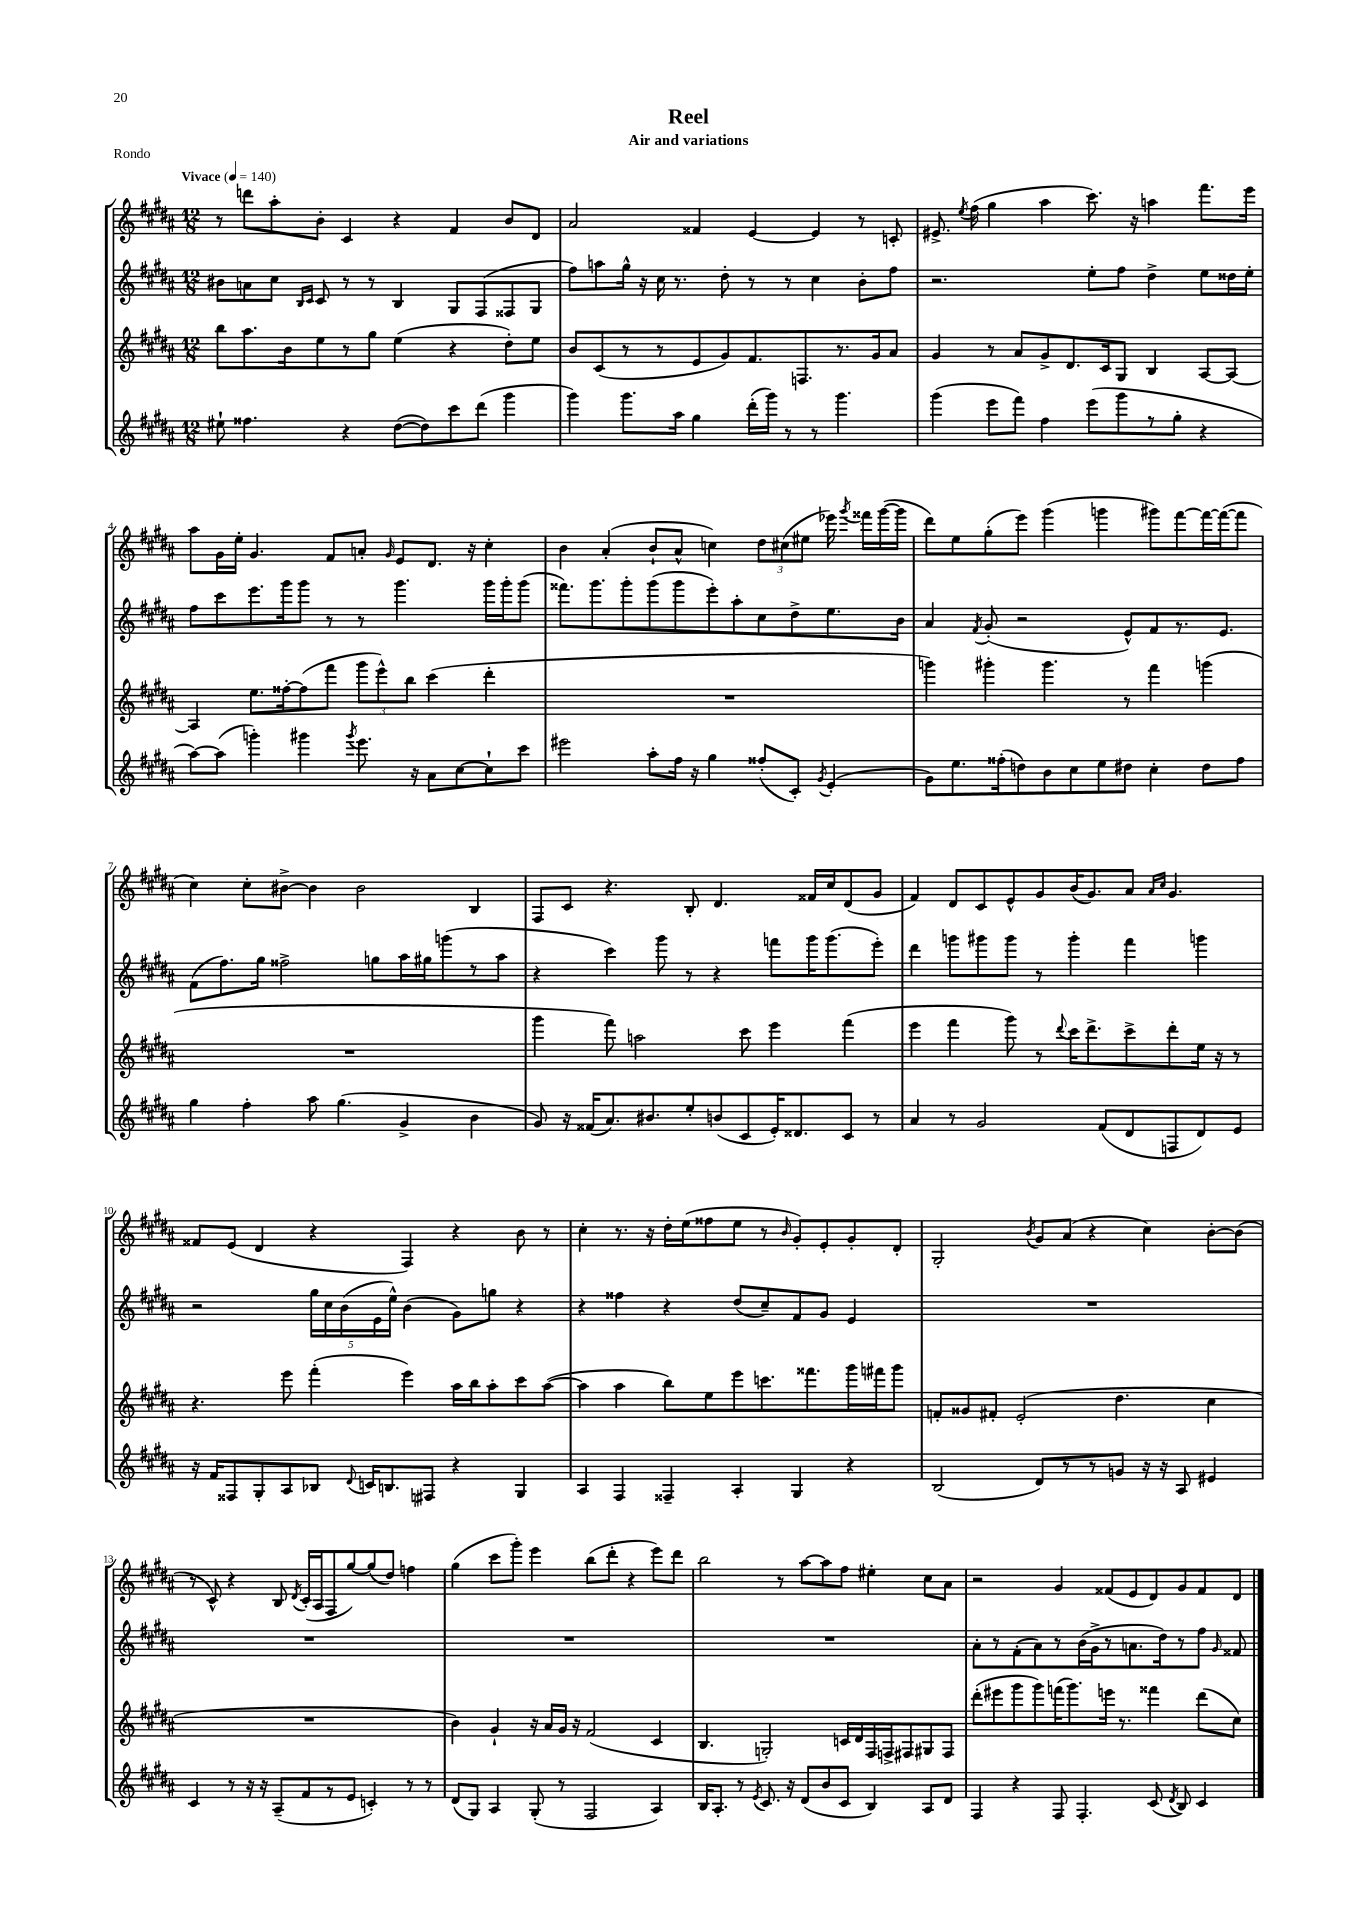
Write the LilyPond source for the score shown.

\header { title = "Reel" subtitle = "Air and variations" piece = "Rondo" }
<<
\new StaffGroup <<
\new Staff = "s0" {
    \clef treble \key b \major \numericTimeSignature \time 12/8 \tempo "Vivace" 4 = 140
    \autoBeamOff r8 d'''8[ ais''8-. b'8]-. cis'4 r4 fis'4 b'8[ dis'8] |
    ais'2 fisis'4 e'4~ e'4 r8 c'8-. |
    eis'8.-> \acciaccatura { e''8 } fis''16( gis''4 ais''4 cis'''8.) r16 a''4 fis'''8.[ e'''16] |
    ais''8[ gis'16 e''16]-. gis'4. fis'8[ a'8]-. \grace { gis'16 } e'8[ dis'8.] r16 cis''4-. |
    b'4 ais'4-.( b'8[-! ais'8]-^ c''4) \tuplet 3/2 { dis''8[ cis''8( eis''8] } ees'''16) \acciaccatura { gis'''8 } fisis'''16[ gis'''16~( gis'''16] |
    dis'''8[) e''8 gis''8-.( e'''8]) gis'''4( g'''4 gis'''8[) fis'''8~ fis'''16~ fis'''16~( fis'''8] |
    cis''4) cis''8[-. bis'8]~-> bis'4 bis'2 b4 |
    fis8[ cis'8] r4. b8-. dis'4. fisis'16[ cis''16 dis'8( gis'8] |
    fis'4) dis'8[ cis'8 e'8-^ gis'8 b'16( gis'8.) ais'8] \grace { ais'16[ cis''16] } gis'4. |
    fisis'8[ e'8]( dis'4 r4 fis4) r4 b'8 r8 |
    cis''4-. r8. r16 dis''16[-. e''16( fisis''8 e''8] r8 \grace { b'16 } gis'8[-.) e'8-. gis'8-. dis'8]-. |
    gis2-. \acciaccatura { b'8 } gis'8[ ais'8]( r4 cis''4) b'8[~-. b'8]( |
    r8 cis'8-^) r4 b8 \acciaccatura { dis'8 } cis'16[-.( ais16 fis8 gis''8~) gis''8( dis''8]) f''4 |
    gis''4( cis'''8[ gis'''8]-.) e'''4 b''8[( dis'''8]-. r4 e'''8[) dis'''8] |
    b''2 r8 ais''8[~ ais''8 fis''8] eis''4-. cis''8[ ais'8] |
    r2 gis'4 fisis'8[( e'8 dis'8) gis'8 fisis'8 dis'8] \bar "|." |
}
\new Staff = "s1" {
    \clef treble \key b \major \numericTimeSignature \time 12/8
    \autoBeamOff bis'8[ a'8 cis''8] \grace { b16[ cis'16] } cis'8 r8 r8 b4 gis8[ fis8( fisis8 gis8] |
    fis''8[) a''8 gis''16]-^ r16 cis''16 r8. dis''8-. r8 r8 cis''4 b'8[-. fis''8] |
    r2. e''8[-. fis''8] dis''4-> e''8[ disis''16 e''16]-. |
    fis''8[ cis'''8 e'''8. gis'''16 gis'''8] r8 r8 gis'''4. gis'''16[ gis'''16-. gis'''8]( |
    fisis'''8.[) gis'''8. gis'''8-. gis'''8( gis'''8 e'''8-.) ais''8-. cis''8 dis''8-> e''8. b'16] |
    ais'4 \acciaccatura { fis'8 } gis'8-.( r2 e'8[-^) fis'8 r8. e'8.] |
    fis'8[( fis''8.) gis''16] fisis''2-> g''8[ ais''16 gis''16 g'''8( r8 ais''8] |
    r4 cis'''4) gis'''8 r8 r4 f'''8[ gis'''16 gis'''8.( e'''8]-.) |
    dis'''4 g'''8[ gis'''8 gis'''8] r8 gis'''4-. fis'''4 g'''4 |
    r2 \tuplet 5/4 { gis''16[ cis''16 b'16( e'16 e''16]-^) } b'4( gis'8[) g''8] r4 |
    r4 fisis''4 r4 dis''8[( cis''8--) fis'8 gis'8] e'4 |
    R1. |
    R1. |
    R1. |
    R1. |
    ais'8[-. r8 fis'8-.( ais'8) r8 b'16( gis'16-> r8 a'8. dis''16) r8 fis''8] \grace { gis'16 } fisis'8 \bar "|." |
}
\new Staff = "s2" {
    \clef treble \key b \major \numericTimeSignature \time 12/8
    \autoBeamOff b''8[ ais''8. b'16 e''8 r8 gis''8] e''4( r4 dis''8[-.) e''8] |
    b'8[ cis'8( r8 r8 e'8 gis'8) fis'8. f8. r8. gis'16 ais'8] |
    gis'4 r8 ais'8[ gis'8-> dis'8. cis'16 gis8] b4 ais8[~ ais8]~ |
    ais4 e''8.[ fisis''16~-. fisis''8( fis'''8] \tuplet 3/2 { gis'''8[ e'''8-^) b''8] } cis'''4( dis'''4-. |
    R1. |
    g'''4) gis'''4-. gis'''4. r8 fis'''4 g'''4( |
    R1. |
    gis'''4 fis'''8) a''2 cis'''8 e'''4 fis'''4( |
    e'''4 fis'''4 gis'''8) r8 \appoggiatura { dis'''8 } cis'''16[ dis'''8.-> cis'''8-> dis'''8-. e''16] r16 r8 |
    r4. e'''8 fis'''4-.( e'''4) ais''16[ b''16 ais''8-. cis'''8 ais''8]~( |
    ais''4 ais''4 b''8[) e''8 e'''8 c'''8. fisis'''8. gis'''16 fis'''16 gis'''8] |
    f'8[-. gisis'8 fis'8]-. e'2-.( dis''4. cis''4 |
    R1. |
    b'4) gis'4-! r16 ais'16[ gis'16] r16 fis'2( cis'4 |
    b4. g2-.) c'16[ dis'16 fis16 f16-> fis8 gis8 fis8] |
    dis'''8[-.( eis'''8 gis'''8 gis'''8) f'''16( gis'''8.) e'''16] r8. fisis'''4 dis'''8[( cis''8]) \bar "|." |
}
\new Staff = "s3" {
    \clef treble \key b \major \numericTimeSignature \time 12/8
    \autoBeamOff eis''8-! fisis''4. r4 dis''8[~( dis''8) cis'''8 dis'''8]( gis'''4 |
    gis'''4) gis'''8.[ ais''16] gis''4 dis'''16[-.( gis'''16]) r8 r8 gis'''4. |
    gis'''4( e'''8[ fis'''8]) fis''4 e'''8[( gis'''8 r8 gis''8]-. r4 |
    ais''8[~) ais''8]( g'''4-.) gis'''4 \acciaccatura { gis'''8 } e'''8. r16 ais'8[ cis''8~ cis''8-! cis'''8] |
    eis'''2 ais''8[-. fis''16] r16 gis''4 fisis''8[-.( cis'8]-.) \acciaccatura { gis'8 } e'4-.( |
    gis'8[) e''8. fisis''16-.( d''8) b'8 cis''8 e''8 dis''8] cis''4-. dis''8[ fisis''8] |
    gis''4 fis''4-. ais''8 gis''4.( gis'4-> b'4 |
    gis'8) r16 fisis'16[( ais'8.) bis'8. e''8-. b'8( cis'8 e'16-.) disis'8. cis'8] r8 |
    ais'4 r8 gis'2 fis'8[( dis'8 f8 dis'8) e'8] |
    r16 fis'16[ fisis8 gis8-. ais8 bes8] \appoggiatura { dis'8 } c'16[ b8. fis8] r4 gis4 |
    ais4 fis4 fisis4-- ais4-. gis4 r4 |
    b2( dis'8[) r8 r8 g'8] r16 r16 ais8 eis'4 |
    cis'4 r8 r16 r16 ais8[--( fis'8 r8 e'8] c'4-.) r8 r8 |
    dis'8[( gis8]) ais4 gis8-.( r8 fis2 ais4) |
    b16[ ais8.]-. r8 \acciaccatura { e'8 } cis'8. r16 dis'8[( b'8 cis'8] b4) ais8[ dis'8] |
    fis4 r4 fis8 fis4.-. cis'8( \acciaccatura { dis'8 } b8) cis'4 \bar "|." |
}
>>
>>
